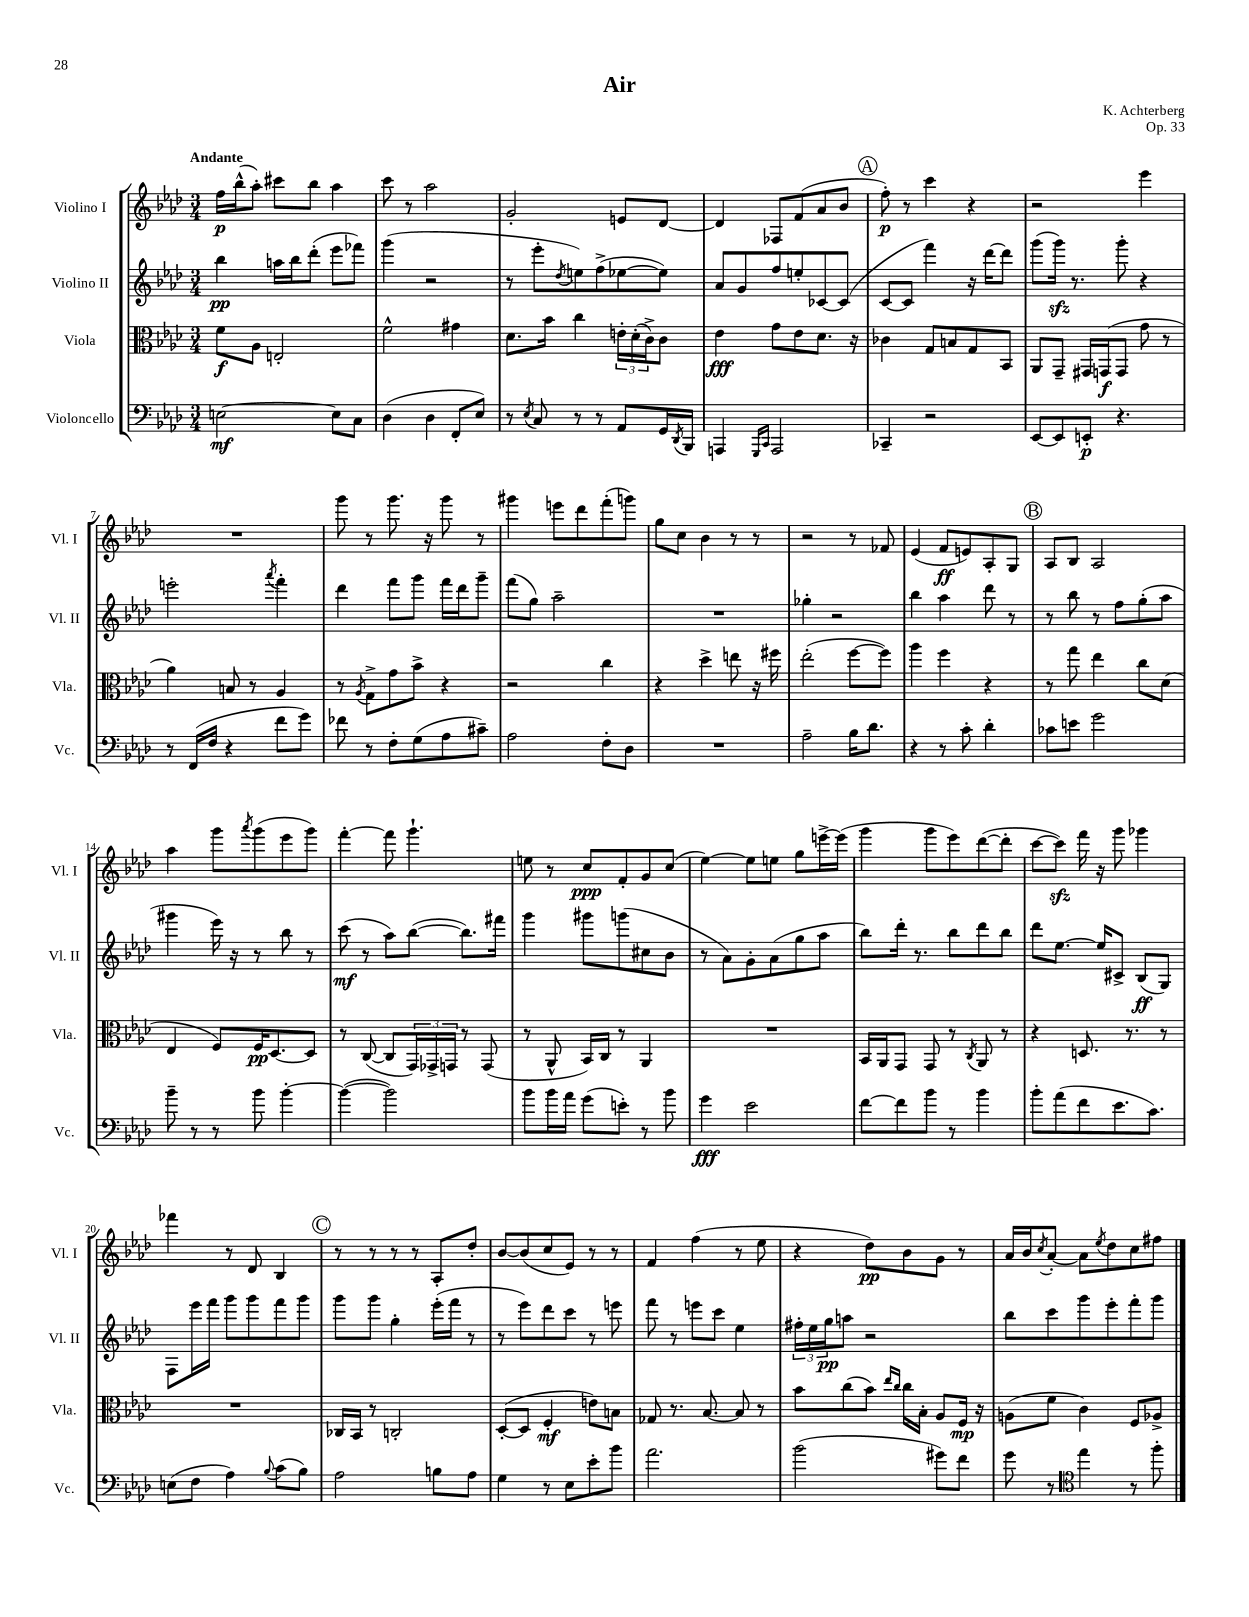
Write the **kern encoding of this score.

**kern	**dynam	**kern	**dynam	**kern	**dynam	**kern	**dynam
*part4	*part4	*part3	*part3	*part2	*part2	*part1	*part1
*staff4	*staff4	*staff3	*staff3	*staff2	*staff2	*staff1	*staff1
*I"Violoncello	*	*I"Viola	*	*I"Violino II	*	*I"Violino I	*
*I'Vc.	*	*I'Vla.	*	*I'Vl. II	*	*I'Vl. I	*
*clefF4	*	*clefC3	*	*clefG2	*	*clefG2	*
*k[b-e-a-d-]	*	*k[b-e-a-d-]	*	*k[b-e-a-d-]	*	*k[b-e-a-d-]	*
*M3/4	*	*M3/4	*	*M3/4	*	*M3/4	*
=1	=1	=1	=1	=1	=1	=1	=1
!	!	!	!	!	!	!LO:TX:a:B:t=Andante	!
[2En\	mf	8f\L	f	4bb-\	pp	16ff\LL	p
.	.	.	.	.	.	(16bb-^^\J	.
.	.	8A-\J	.	.	.	8aa-'\J)	.
.	.	2En'/	.	16aan\LL	.	8ccc#X\L	.
.	.	.	.	16bb-\J	.	.	.
.	.	.	.	(8ddd-'\J	.	8bb-\J	.
8E\L]	.	.	.	8eee-\L	.	4aa-\	.
8C\J	.	.	.	8fff-X\J)	.	.	.
=2	=2	=2	=2	=2	=2	=2	=2
(4D-\	.	2f^^\	.	(4ggg\	.	8ccc\	.
.	.	.	.	.	.	8r	.
4D-\	.	.	.	2r	.	2aa-\	.
8FF'/L	.	4g#X\	.	.	.	.	.
8E-/J)	.	.	.	.	.	.	.
=3	=3	=3	=3	=3	=3	=3	=3
8r	.	8.d-\L	.	8r	.	2g'/	.
8qE-/	.	.	.	.	.	.	.
8C/	.	.	.	8eee-'\L	.	.	.
.	.	16b-\Jk	.	.	.	.	.
.	.	.	.	8qdd-/	.	.	.
8r	.	4cc\	.	8een\)	.	.	.
8r	.	.	.	(8ff^\	.	.	.
8AA-/L	.	24en'\LL	.	[8ee-X\	.	8en/L	.
.	.	(24d-'\	.	.	.	.	.
.	.	24c^\J)	.	.	.	.	.
16GG/L	.	8c\J	.	8ee-\J])	.	[8d-/J	.
8qDD-/	.	.	.	.	.	.	.
16BBB-/JJ	.	.	.	.	.	.	.
=4	=4	=4	=4	=4	=4	=4	=4
4AAAn/	.	4e-\	fff	8a-/L	.	4d-/]	.
.	.	.	.	8g/	.	.	.
16qqGGG/LL	.	.	.	.	.	.	.
16qqCC/JJ	.	.	.	.	.	.	.
2AAA/	.	8g\L	.	8ff/	.	8F-X/L	.
.	.	8e-\	.	8een'/	.	(8f/	.
.	.	8.d-\J	.	[8c-X/	.	8a-/	.
.	.	.	.	(8c-/J]	.	8b-/J	.
.	.	16r	.	.	.	.	.
!!LO:REH:place=s1:t=A
=5	=5	=5	=5	=5	=5	=5	=5
4CC-X~/	.	4c-X\	.	[8c/L	.	8ff'\)	p
.	.	.	.	8c/J]	.	8r	.
2r	.	8G/L	.	4fff\)	.	4ccc\	.
.	.	8Bn/	.	.	.	.	.
.	.	8G/	.	16r	.	4r	.
.	.	.	.	[16ddd-\KL	.	.	.
.	.	8BB-/J	.	8ddd-\J]	.	.	.
=6	=6	=6	=6	=6	=6	=6	=6
[8EE-/L	.	8AA-/L	.	(8ggg\L	.	2r	.
8EE-/]	.	8GG~/J	.	16gggzz\Jk)	.	.	.
.	.	.	.	8.r	.	.	.
8EEn'/J	p	16GG#X/LL	.	.	.	.	.
.	.	(16GGn/J	f	.	.	.	.
4.r	.	8GG/J	.	8ggg'\	.	.	.
.	.	8g\	.	4r	.	4eee-\	.
.	.	8r	.	.	.	.	.
!!LO:LB:g=z
=7	=7	=7	=7	=7	=7	=7	=7
8r	.	4a-\)	.	2eeen'\	.	2.r	.
(16FF/LL	.	.	.	.	.	.	.
16F/JJ	.	.	.	.	.	.	.
4r	.	8Bn/	.	.	.	.	.
.	.	8r	.	.	.	.	.
.	.	.	.	8qaaa-/	.	.	.
8f\L	.	4A-/	.	4fff'\	.	.	.
8g\J)	.	.	.	.	.	.	.
=8	=8	=8	=8	=8	=8	=8	=8
8f-X\	.	8r	.	4ddd-\	.	8ggg\	.
.	.	8qA-/	.	.	.	.	.
8r	.	8G^\L	.	.	.	8r	.
8F'\L	.	8g\	.	8fff\L	.	8.ggg\	.
(8G\	.	8b-^\J	.	8ggg\J	.	.	.
.	.	.	.	.	.	16r	.
8A-\	.	4r	.	16fff\LL	.	8ggg\	.
.	.	.	.	16ddd-\J	.	.	.
8c#X~\J)	.	.	.	8ggg~\J	.	8r	.
=9	=9	=9	=9	=9	=9	=9	=9
2A-\	.	2r	.	(8fff\L	.	4ggg#X\	.
.	.	.	.	8gg\J)	.	.	.
.	.	.	.	2aa-~\	.	8eeen\L	.
.	.	.	.	.	.	8ddd-\	.
8F'\L	.	4cc\	.	.	.	(8fff'\	.
8D-\J	.	.	.	.	.	8gggn\J)	.
=10	=10	=10	=10	=10	=10	=10	=10
2.r	.	4r	.	2.r	.	8gg\L	.
.	.	.	.	.	.	8cc\J	.
.	.	4dd-^\	.	.	.	4b-\	.
.	.	8een\	.	.	.	8r	.
.	.	16r	.	.	.	8r	.
.	.	16ff#X\	.	.	.	.	.
=11	=11	=11	=11	=11	=11	=11	=11
2A-~\	.	(2ee-'\	.	4gg-X'\	.	2r	.
.	.	.	.	2r	.	.	.
16B-\KL	.	[8ff\L	.	.	.	8r	.
8.d-\J	.	.	.	.	.	.	.
.	.	8ff\J])	.	.	.	8f-X/	.
=12	=12	=12	=12	=12	=12	=12	=12
4r	.	4aa-\	.	4bb-\	.	(4e-/	.
8r	.	4ff\	.	4aa-\	.	8f/L	ff
8c'\	.	.	.	.	.	8en/)	.
4d-'\	.	4r	.	8ddd-\	.	8A-'/	.
.	.	.	.	8r	.	8G/J	.
!!LO:REH:place=s1:t=B
=13	=13	=13	=13	=13	=13	=13	=13
8c-X\L	.	8r	.	8r	.	8A-/L	.
8en\J	.	8gg\	.	8bb-\	.	8B-/J	.
2g\	.	4ee-\	.	8r	.	2A-/	.
.	.	.	.	8ff\L	.	.	.
.	.	8cc\L	.	(8gg'\	.	.	.
.	.	(8d-\J	.	8aa-\J	.	.	.
!!LO:LB:g=z
=14	=14	=14	=14	=14	=14	=14	=14
8b-~\	.	4E-/	.	4ggg#X\	.	4aa-\	.
8r	.	.	.	.	.	.	.
8r	.	8F/L)	.	16eee-\)	.	8ggg\L	.
.	.	.	.	16r	.	.	.
.	.	.	.	.	.	8qaaa-/	.
8b-\	.	16F/K	pp	8r	.	(8ggg\	.
.	.	[8.D-/	.	.	.	.	.
[4b-'\	.	.	.	8bb-\	.	8eee-\	.
.	.	8D-/J]	.	8r	.	8ggg\J)	.
=15	=15	=15	=15	=15	=15	=15	=15
(4b-\_	.	8r	.	(8ccc\	mf	[4fff'\	.
.	.	([8C/	.	8r	.	.	.
2b-\])	.	8C/L]	.	8aa-\L)	.	8fff\]	.
.	.	24GG/L)	.	([8bb-\J	.	4.ggg`\	.
.	.	24GG-X^/	.	.	.	.	.
.	.	24GGn/JJ	.	.	.	.	.
.	.	8r	.	8.bb-\L])	.	.	.
.	.	(8GG/	.	.	.	.	.
.	.	.	.	16fff#X\Jk	.	.	.
=16	=16	=16	=16	=16	=16	=16	=16
8b-\L	.	8r	.	4ggg\	.	8een\	.
16b-\L	.	8AA-^^/	.	.	.	8r	.
16a-\JJ	.	.	.	.	.	.	.
(8g\L	.	16BB-/LL)	.	8ggg#X\L	.	8cc/L	ppp
.	.	16C/JJ	.	.	.	.	.
8en'\J)	.	8r	.	(8gggn\	.	8f'/	.
8r	.	4AA-/	.	8cc#X\	.	8g/	.
8b-\	.	.	.	8b-\J	.	(8cc/J	.
=17	=17	=17	=17	=17	=17	=17	=17
4g\	fff	2.r	.	8r	.	[4ee-\)	.
.	.	.	.	8a-\L)	.	.	.
2e-\	.	.	.	8g'\	.	8ee-\L]	.
.	.	.	.	(8a-\	.	8een\J	.
.	.	.	.	8gg\	.	8gg\L	.
.	.	.	.	8aa-\J	.	[16eeen^\L	.
.	.	.	.	.	.	(16eee\JJ]	.
=18	=18	=18	=18	=18	=18	=18	=18
[8f\L	.	16BB-/LL	.	8bb-\L)	.	4ggg\	.
.	.	16AA-/J	.	.	.	.	.
8f\]	.	8GG/J	.	16ddd-'\Jk	.	.	.
.	.	.	.	8.r	.	.	.
8b-\J	.	8GG/	.	.	.	8ggg\L	.
8r	.	8r	.	8bb-\L	.	8eee-\)	.
.	.	8qC/	.	.	.	.	.
4b-\	.	8AA-/	.	8ddd-\	.	([8ddd-\	.
.	.	8r	.	8bb-\J	.	8ddd-'\J]	.
=19	=19	=19	=19	=19	=19	=19	=19
8b-'\L	.	4r	.	8ddd-\L	.	[8ccc\L	.
(8a-\	.	.	.	[8.ee-\J	.	8ccczz\J])	.
8f\	.	8.Dn/	.	.	.	16fff\	.
.	.	.	.	16ee-/KL]	.	16r	.
8.e-\	.	.	.	8c#X^/J	.	8ggg\	.
.	.	8.r	.	.	.	.	.
.	.	.	.	(8B-/L	ff	4ggg-X\	.
8.c\J)	.	.	.	.	.	.	.
.	.	8r	.	8G/J)	.	.	.
!!LO:LB:g=z
=20	=20	=20	=20	=20	=20	=20	=20
(8En\L	.	2.r	.	8F\L	.	4fff-X\	.
8F\J	.	.	.	16eee-\L	.	.	.
.	.	.	.	16fff\JJ	.	.	.
4A-\)	.	.	.	8ggg\L	.	8r	.
.	.	.	.	8ggg\	.	8d-/	.
8qqB-/	.	.	.	.	.	.	.
(8c\L	.	.	.	8fff\	.	4B-/	.
8B-\J)	.	.	.	8ggg\J	.	.	.
!!LO:REH:place=s1:t=C
=21	=21	=21	=21	=21	=21	=21	=21
2A-\	.	16C-X/LL	.	8ggg\L	.	8r	.
.	.	16BB-/JJ	.	.	.	.	.
.	.	8r	.	8ggg\J	.	8r	.
.	.	2Cn'/	.	4gg'\	.	8r	.
.	.	.	.	.	.	8r	.
8Bn\L	.	.	.	(16eee-'\LL	.	8A-'/L	.
.	.	.	.	16fff\JJ	.	.	.
8A-\J	.	.	.	8r	.	8dd-'/J	.
=22	=22	=22	=22	=22	=22	=22	=22
4G\	.	([8D-'/L	.	8r	.	[8b-/L	.
.	.	8D-/J]	.	8eee-\L)	.	(8b-/]	.
8r	.	4F'/	mf	8ddd-\	.	8cc/	.
8E-\L	.	.	.	8ccc\J	.	8e-/J)	.
8e-'\	.	8en\L)	.	8r	.	8r	.
8b-\J	.	8Bn\J	.	8eeen\	.	8r	.
=23	=23	=23	=23	=23	=23	=23	=23
2.a-\	.	8G-X/	.	8fff\	.	4f/	.
.	.	8.r	.	8r	.	.	.
.	.	.	.	8eeen\L	.	(4ff\	.
.	.	[8.B-/	.	.	.	.	.
.	.	.	.	8ccc\J	.	.	.
.	.	8B-/]	.	4ee-\	.	8r	.
.	.	8r	.	.	.	8ee-\	.
=24	=24	=24	=24	=24	=24	=24	=24
(2b-\	.	8b-\L	.	24ff#X'\LL	.	4r	.
.	.	.	.	24ee-\	.	.	.
.	.	.	.	24gg\J	pp	.	.
.	.	(8cc\	.	8aan\J	.	.	.
.	.	8b-\J)	.	2r	.	8dd-\L)	pp
.	.	16qqee-/LL	.	.	.	.	.
.	.	16qqcc/JJ	.	.	.	.	.
.	.	16cc\LL	.	.	.	8b-\	.
.	.	16B-'\JJ	.	.	.	.	.
8g#X\L)	.	8A-/L	.	.	.	8g\J	.
8f\J	.	16F/Jk	mp	.	.	8r	.
.	.	16r	.	.	.	.	.
=25	=25	=25	=25	=25	=25	=25	=25
8g\	.	(8An\L	.	8bb-\L	.	16a-/LL	.
.	.	.	.	.	.	16b-/J	.
.	.	.	.	.	.	8qcc/	.
8r	.	8f\J	.	8ccc\	.	[8a-'/J	.
*clefC4	*	*	*	*	*	*	*
4ee-\	.	4c\)	.	8ggg\	.	8a-\L]	.
.	.	.	.	.	.	8qee-/	.
.	.	.	.	8eee-'\	.	8dd-\	.
8r	.	8F/L	.	8fff'\	.	8cc\	.
8ff'\	.	8A-X^/J	.	8ggg\J	.	8ff#X\J	.
==	==	==	==	==	==	==	==
*-	*-	*-	*-	*-	*-	*-	*-
